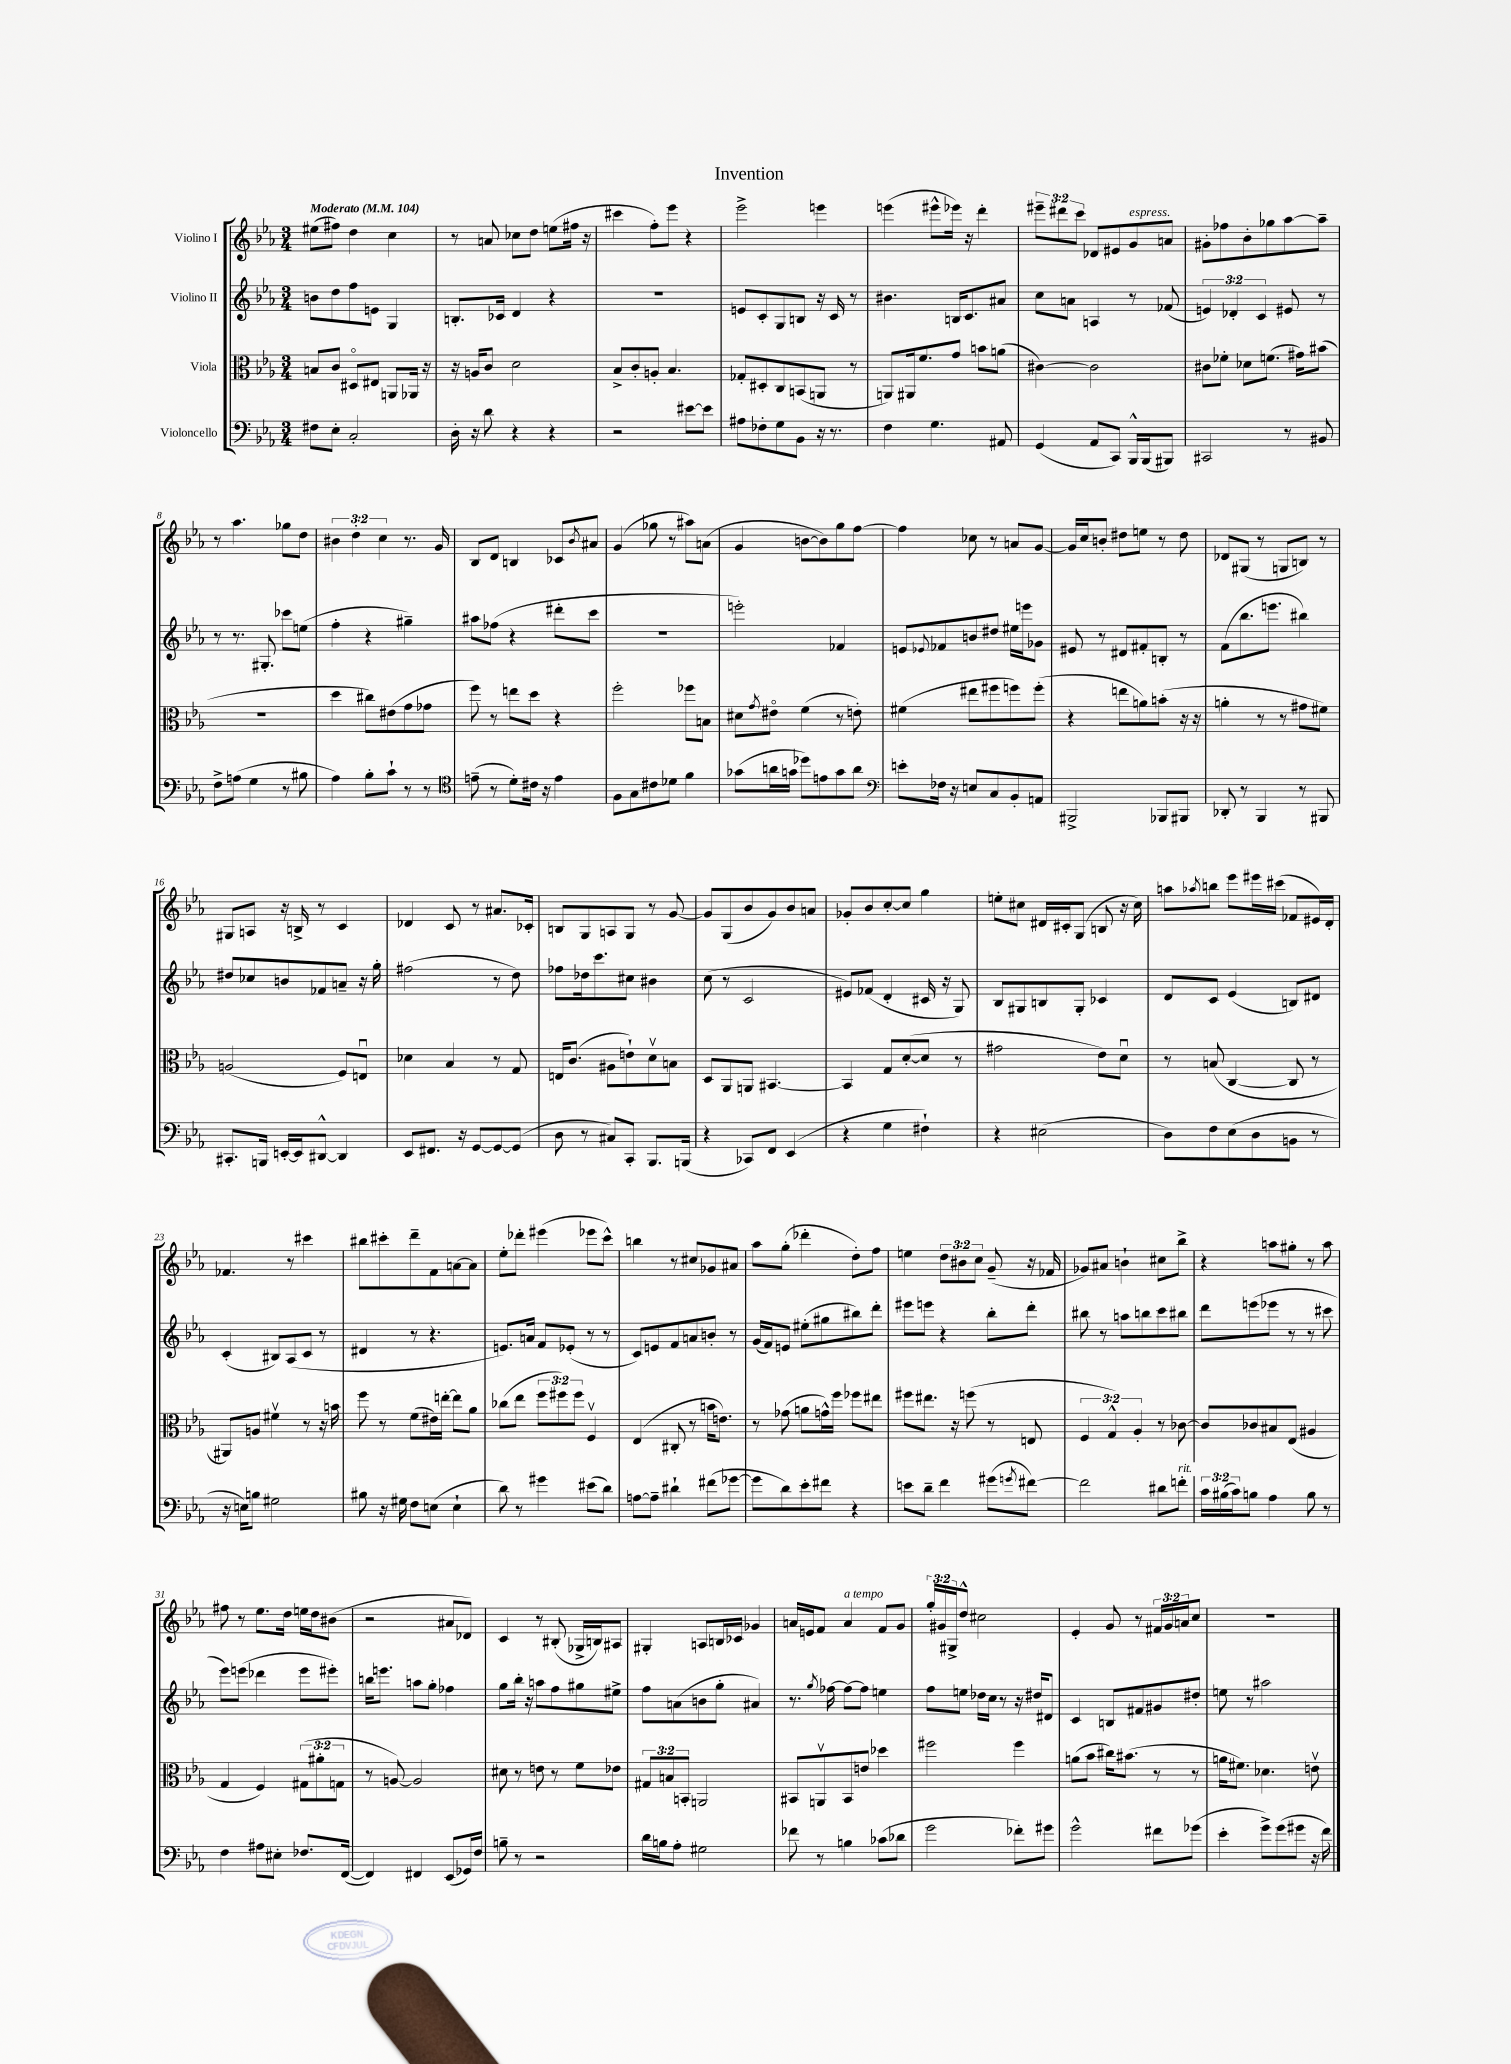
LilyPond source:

\header { title = "Invention" }
<<
\new StaffGroup <<
\new Staff = "s0" \with { instrumentName = "Violino I" } {
    \clef treble \key ees \major \numericTimeSignature \time 3/4 \override Staff.TupletNumber.text = #tuplet-number::calc-fraction-text \tempo "Moderato" 4 = 104
    eis''8( fis''8) d''4 c''4 |
    r8 a'8 ces''8 d''8 e''8( fis''16 r16 |
    cis'''4 f''8-.) ees'''8 r4 |
    ees'''2-> e'''4 |
    e'''4( eis'''8-^ ees'''16) r16 d'''4-. |
    \tuplet 3/2 { eis'''8-- dis'''8 c'''8 } des'8 eis'8 g'8^\markup { \italic "espress." } a'8 |
    gis'8-. fes''8 bes'8-. ges''8 aes''8~ aes''8-- |
    r8 aes''4. ges''8 d''8 |
    \tuplet 3/2 { bis'4 d''4-. c''4 } r8. g'16 |
    bes8 d'8 b4 ces'8 \acciaccatura { bes'8 } ais'8 |
    g'4( ges''8 r8 ais''8) a'8( |
    g'4 b'8~ b'8) g''8 f''8~ |
    f''4 ces''8 r8 a'8 g'8~ |
    g'16 c''16 b'8-. dis''8 e''8 r8 dis''8 |
    des'8 gis8( r8 g8 b8) r8 |
    gis8 a8 r16 b16-> r8 c'4 |
    des'4 c'8 r8 ais'8. ces'16-. |
    b8 g8 a8 g8 r8 g'8~ |
    g'8 g8( bes'8 g'8) bes'8 a'8 |
    ges'8-. bes'8 c''8~-. c''8 g''4 |
    e''8-. cis''8 dis'16 cis'16-. g8( b8 r16 cis''16) |
    a''8 \acciaccatura { aes''8 } b''8 ees'''8 eis'''16 cis'''16( fes'8 eis'16) d'16-. |
    fes'4. r8 cis'''4 |
    bis''8 cis'''8-. d'''8-- f'8 a'8~ a'8 |
    ees''8-. des'''8-. eis'''4( ees'''8 c'''8-^) |
    b''4 r8 cis''8 ges'8 ais'8 |
    aes''8 g''8-.( des'''4-. d''8-.) f''8 |
    e''4 \tuplet 3/2 { d''8 bis'8 c''8 } g'8--( r16 fes'16 |
    ges'8) ais'8 b'4-! cis''8 bes''8-> |
    r4 a''8 gis''8-. r8 a''8 |
    fis''8 r8 ees''8. d''16 e''16 d''16 bis'8( |
    r2 ais'8 des'8) |
    c'4 r8 bis8-.( ges16-> b16) ais8 |
    gis4-. a8 b16 ces'16 ges'4 |
    a'16 e'16 f'8 a'4^\markup { \italic "a tempo" } f'8 g'8 |
    \tuplet 3/2 { g''16-. gis'16 gis16-> } d''8-^ cis''2 |
    ees'4-. g'8 r8 \tuplet 3/2 { fis'16 g'16 a'16 } c''8 |
    R2. \bar "|." |
}
\new Staff = "s1" \with { instrumentName = "Violino II" } {
    \clef treble \key ees \major \numericTimeSignature \time 3/4 \override Staff.TupletNumber.text = #tuplet-number::calc-fraction-text
    b'8 d''8 f''8 e'8 g4 |
    b8.-. ces'16 d'4 r4 |
    R2. |
    e'8 c'8-. g8 b8 r16 c'16 r8 |
    bis'4. b16 c'8. ais'8 |
    c''8 a'8 a4 r8 fes'8( |
    \tuplet 3/2 { e'4) des'4-. c'4 } eis'8 r8 |
    r8 r8. gis8.-. ces'''8 e''8( |
    f''4-. r4 gis''4--) |
    ais''8 fes''8( r4 dis'''8-. c'''8 |
    R2. |
    e'''2-.) fes'4 |
    e'8 \appoggiatura { ees'8 } fes'8 b'8 dis''8 eis''16 e'''16 ges'8 |
    eis'8 r8 dis'8 fis'8-. b8-. r8 |
    f'8( bes''8. e'''8. bis''4) |
    dis''8 ces''8 b'8 fes'8 a'8-- r16 g''16-. |
    fis''2( r8 d''8) |
    fes''8 des''16 c'''8. cis''8 bis'4 |
    c''8( r8 c'2 |
    eis'8) fes'8( d'4-. cis'16 r16 g8) |
    bes8 gis8 b8 gis8-. ces'4 |
    d'8 c'8 ees'4( b8) dis'8 |
    c'4-.( bis8) aes8( c'8 r8 |
    dis'4 r8 r4. |
    e'8.) a'16 f'8 ees'8-.( r8 r8 |
    c'8) e'8 f'8 a'8 b'8-. r8 |
    g'16( f'16) e'8 eis''8-.( gis''8 bis''8) d'''8-. |
    eis'''8 e'''8 r4 bes''8-. d'''8-. |
    bis''8 r8 a''8 b''8 c'''8 bis''8 |
    d'''8 e'''8( ees'''8 r8 r8 cis'''8 |
    ees'''8) e'''8( des'''4 e'''8 eis'''8-.) |
    b''16 e'''8. a''8 g''8-. fes''4 |
    g''8 bes''16-. r16 a''8 f''8 gis''8 eis''8-> |
    f''8 a'8( b'8 g''8-. ais'4) |
    r8. \acciaccatura { g''8 } fes''16~ fes''8~ fes''8 e''4 |
    f''8 e''8 des''16 c''16 r8 r16 dis''16 dis'8 |
    c'4 b8 fis'8 gis'8 dis''8-. |
    e''8 r8 ais''2 \bar "|." |
}
\new Staff = "s2" \with { instrumentName = "Viola" } {
    \clef alto \key ees \major \numericTimeSignature \time 3/4 \override Staff.TupletNumber.text = #tuplet-number::calc-fraction-text
    b8 c'8 dis8\flageolet eis8 a,8 aes,16 r16 |
    r16 a16 c'8 d'2 |
    bes8-> c'8-. a8-. bes4. |
    ges8-. dis8-. c8 b,8( a,8 r8 |
    a,8) ais,16 f'8. g'8 b'8 a'8( |
    cis'4~) cis'2 |
    cis'8 fes'8-. des'8 f'8.( gis'16) bis'8( |
    r2. |
    d''4 cis''8) eis'8( g'8 ges'8 |
    f''8) r8 e''8 d''8 r4 |
    f''2-. fes''8 b8 |
    dis'8 \acciaccatura { g'8 } eis'8\flageolet f'4( r8 e'8-.) |
    fis'4( eis''8 fis''8 f''8) f''8-.( |
    r4 e''8 a'8) b'8-.( r16 r16 |
    a'4-. r8 r8 gis'8 fis'8) |
    a2( f8) e8\downbow |
    des'4 bes4 r8 g8 |
    e16 c'8.( ais8 e'8-!) d'8\upbow b8 |
    d8 aes,8 a,8 bis,4.~ |
    bis,4 g8 d'8~-.( d'8 r8 |
    gis'2 ees'8) d'8\downbow |
    r8 b8( c4~ c8 r8 |
    ais,8) a8 fis'4\upbow r8 r16 b'16 |
    f''8 r8 f'8( eis'16) e''16~-. e''8 aes'8 |
    ces''8( ees''8 \tuplet 3/2 { f''8 fis''8) fis''8 } f4\upbow |
    ees4( cis8-. r8 b'16 e'8.) |
    r8 ges'8( a'8 g'16-^) f''16 fes''8 eis''8 |
    fis''8 eis''8. r16 f''8( r8 e8 |
    \tuplet 3/2 { f4 g4-^) aes4-. } r8 ces'8~ |
    ces'8 ces'8 bis8 ees8( ais4 |
    g4 f4) \tuplet 3/2 { gis8( ais'8-. g8 } |
    r8 a8~) a2 |
    dis'8 r8 e'8 r8 f'8 ees'8 |
    \tuplet 3/2 { gis8 b8 b,8-. } a,2 |
    bis,8 a,8\upbow bis,8 e'8 des''4 |
    fis''2 fis''4 |
    a'8( bes'8 cis''16) bis'8.( r8 r8 |
    a'16 fis'8.) des'4. e'8\upbow \bar "|." |
}
\new Staff = "s3" \with { instrumentName = "Violoncello" } {
    \clef bass \key ees \major \numericTimeSignature \time 3/4 \override Staff.TupletNumber.text = #tuplet-number::calc-fraction-text
    fis8 ees8-. c2-. |
    d16-. r16 d'8 r4 r4 |
    r2 eis'8~ eis'8 |
    ais8 fes8-. g8 bes,8 r16 r8. |
    f4 g4. ais,8 |
    g,4( aes,8 c,8) bes,,16-^ bes,,16( bis,,8) |
    cis,2 r8 bis,8 |
    f8-> a8( g4 r8 bis8 |
    aes4) bes8-. c'8-! r8 r8 |
    \clef tenor e'8--( r8 d'8-.) cis'16 r16 e'4 |
    f8 g8 cis'8 des'8 f'4 |
    ges'8( a'16 g'16 des''8) e'8 g'8 a'8 |
    \clef bass e'8-. fes16 r16 e8 c8 bes,8-. a,8 |
    bis,,2-> bes,,8 bis,,8 |
    des,8-. r8 bes,,4 r8 bis,,8 |
    cis,8.-. b,,16 e,16~-. e,16 dis,8~-^ dis,4 |
    ees,8 fis,8. r16 g,8~ g,8~ g,8( |
    d8 r8 cis8) c,8-. bes,,8. b,,16( |
    r4 ces,8) f,8 ees,4( |
    r4 g4 fis4-!) |
    r4 eis2( |
    d8) f8 ees8( d8 b,8 r8 |
    r16 e16) b8 gis2 |
    bis8 r16 gis16 f8 e8( e4-! |
    d'8) r8 gis'4 eis'8( d'8) |
    a8~ a8-- dis'4-! fis'8( ges'8~ |
    ges'8 d'8) ees'8-. fis'8 r4 |
    e'8 d'8-- f'4 gis'8( \acciaccatura { g'8 } fis'8~) |
    fis'2 dis'8 f'8-.^\markup { \italic "rit." } |
    \tuplet 3/2 { c'16 bis16( c'16) } b8 aes4 b8 r8 |
    f4 ais8 eis8-. fes8. f,16~( |
    f,4) fis,4 ees,8( ges,16) f16 |
    b8-- r8 r2 |
    d'16 b16 aes8-. gis2 |
    fes'8 r8 b4 ces'8( des'8 |
    g'2 fes'8-.) gis'8 |
    g'2-^ fis'8 ges'8( |
    ees'4-. g'8->) g'8( gis'8 r16 f'16) \bar "|." |
}
>>
>>
